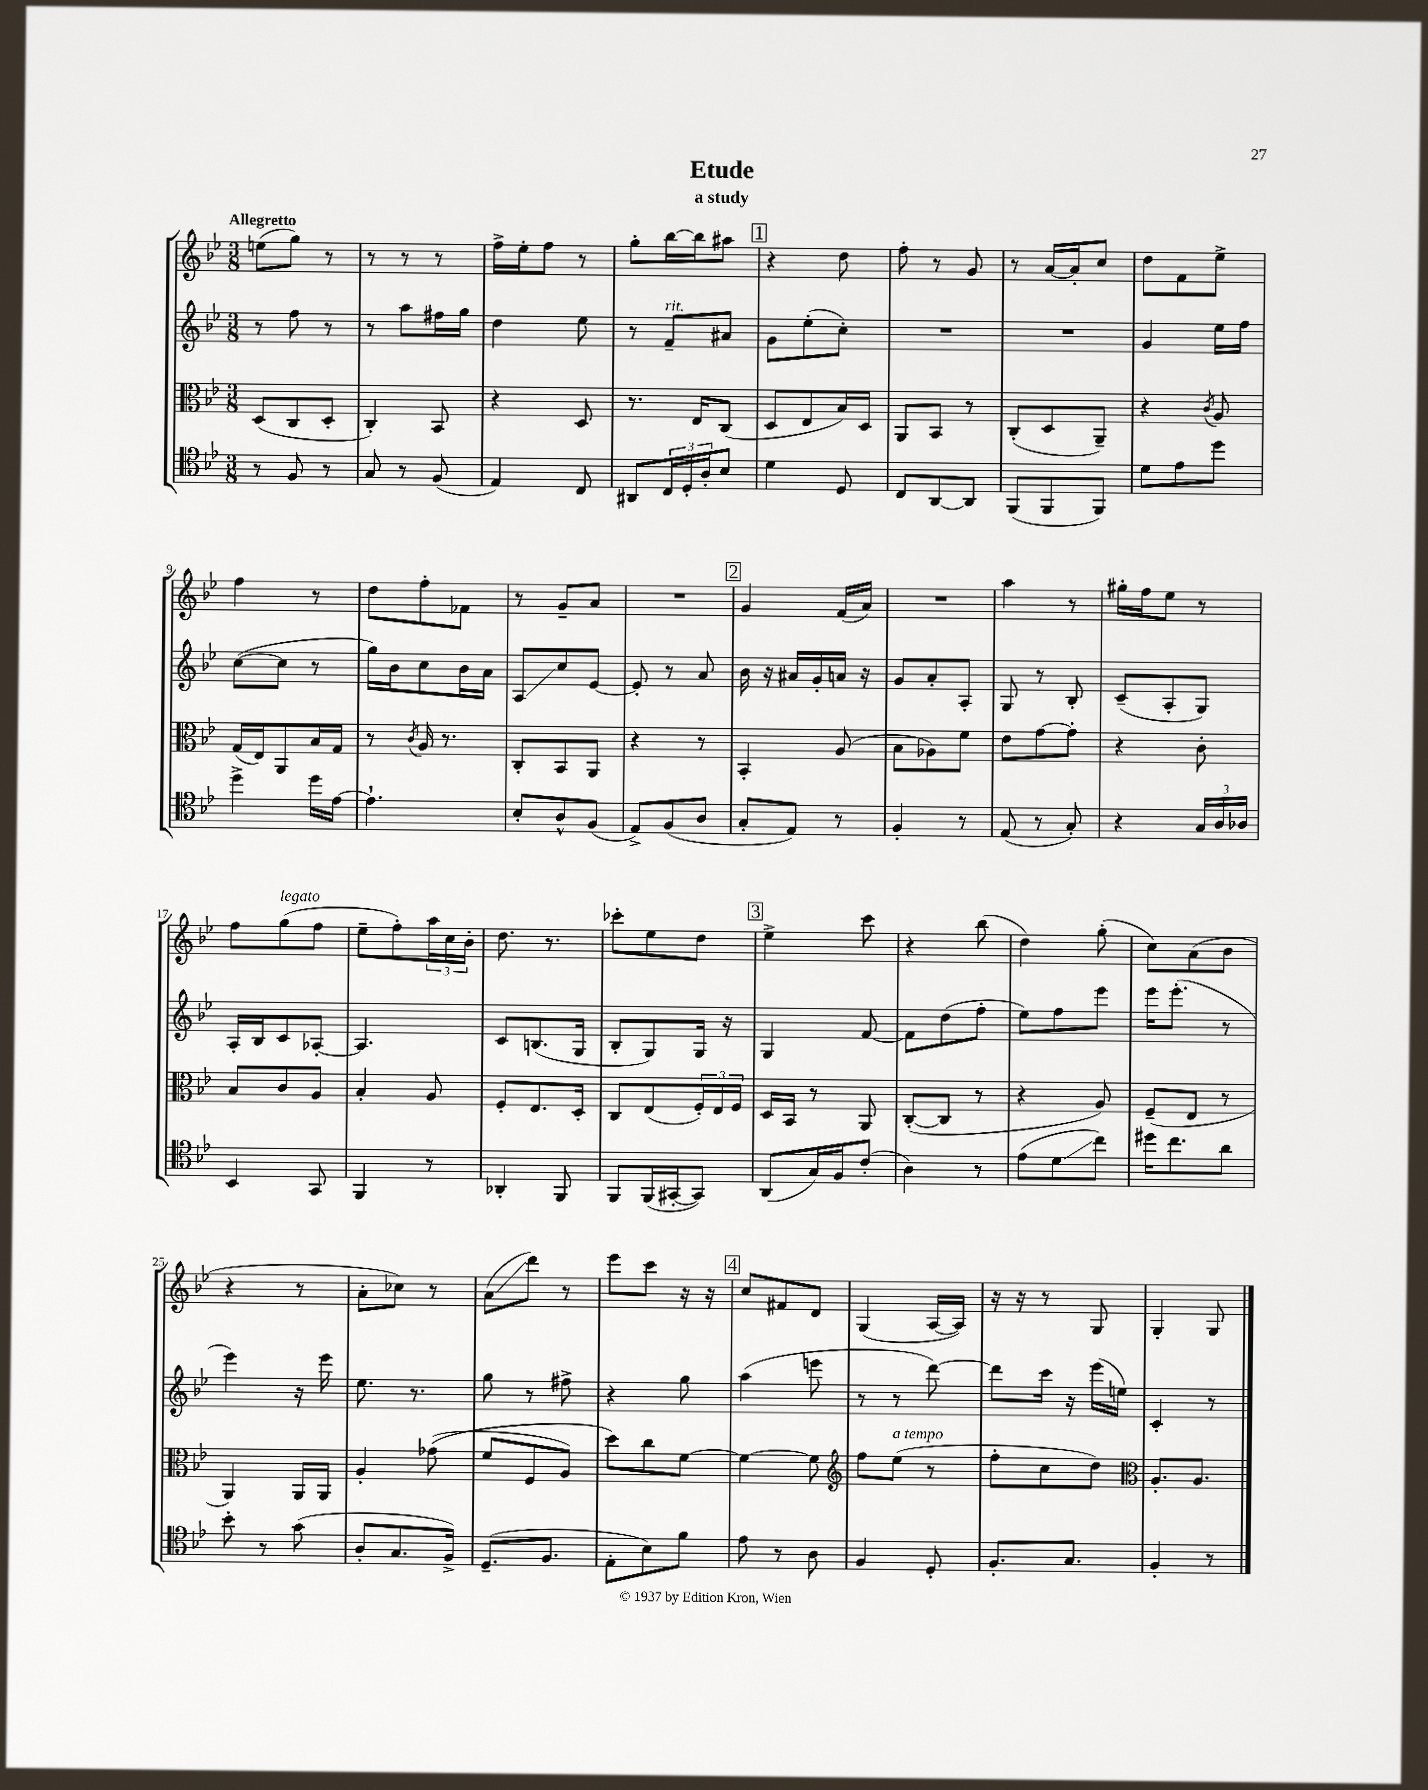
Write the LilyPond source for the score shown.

\header { title = "Etude" subtitle = "a study" }
<<
\new StaffGroup <<
\new Staff = "s0" {
    \clef treble \key bes \major \numericTimeSignature \time 3/8 \tempo "Allegretto"
    e''8( g''8) r8 |
    r8 r8 r8 |
    f''16-> ees''16-. f''8 r8 |
    g''8-. bes''16~ bes''16 ais''8 |
    \mark \markup { \box "1" } r4 d''8 |
    f''8-. r8 g'8 |
    r8 a'16~ a'16-. c''8 |
    d''8 f'8 ees''8-> |
    f''4 r8 |
    d''8 f''8-. fes'8 |
    r8 g'8-- a'8 |
    R4. |
    \mark \markup { \box "2" } g'4 f'16( a'16) |
    R4. |
    a''4 r8 |
    gis''16-. f''16 ees''8 r8 |
    f''8 g''8^\markup { \italic "legato" }( f''8 |
    ees''8-- f''8-.) \tuplet 3/2 { a''16 c''16 bes'16-. } |
    d''8. r8. |
    ces'''8-. ees''8 d''8 |
    \mark \markup { \box "3" } ees''4-> c'''8 |
    r4 bes''8( |
    d''4) g''8-.( |
    c''8) a'8( bes'8 |
    r4 r8 |
    a'8-. ces''8) r8 |
    a'8\glissando( d'''8) r8 |
    ees'''8 c'''8 r16 r16 |
    \mark \markup { \box "4" } c''8 fis'8 d'8 |
    g4( a16~ a16) |
    r16 r16 r8 g8 |
    g4-. g8 \bar "|." |
}
\new Staff = "s1" {
    \clef treble \key bes \major \numericTimeSignature \time 3/8
    r8 f''8 r8 |
    r8 a''8 fis''16 g''16 |
    d''4 ees''8 |
    r8 f'8--^\markup { \italic "rit." } ais'8 |
    \mark \markup { \box "1" } g'8 ees''8-.( c''8-.) |
    R4. |
    R4. |
    g'4 ees''16 f''16 |
    c''8~( c''8 r8 |
    g''16) bes'16 c''8 bes'16 a'16 |
    a8\glissando c''8 ees'8~ |
    ees'8-. r8 a'8 |
    \mark \markup { \box "2" } bes'16 r16 ais'16 g'16-. a'16 r16 |
    g'8 a'8-. a8-. |
    g8 r8 bes8-. |
    c'8--( a8-. g8) |
    a16-. bes16 c'8 aes8~-. |
    aes4. |
    c'8 b8.( g16 |
    bes8-. g8) g16 r16 |
    \mark \markup { \box "3" } g4 f'8~ |
    f'8 d''8( f''8-. |
    ees''8) f''8 ees'''8 |
    ees'''16 ees'''8.-.( r8 |
    ees'''4) r16 ees'''16 |
    ees''8. r8. |
    g''8 r8 fis''8-> |
    r4 g''8 |
    \mark \markup { \box "4" } a''4( e'''8 |
    r8 r8 d'''8~) |
    d'''8 c'''16 r16 ees'''16( e''16) |
    c'4-. r8 \bar "|." |
}
\new Staff = "s2" {
    \clef alto \key bes \major \numericTimeSignature \time 3/8
    d8( c8 d8-. |
    c4-.) bes,8 |
    r4 d8 |
    r8. ees16 c8( |
    \mark \markup { \box "1" } d8 ees8 bes16) d16 |
    a,8 bes,8 r8 |
    c8-.( d8 a,8--) |
    r4 \acciaccatura { c'8 } a8 |
    g16( ees16) a,8 bes16 g16 |
    r8 \acciaccatura { c'8 } a16 r8. |
    c8-. bes,8 a,8 |
    r4 r8 |
    \mark \markup { \box "2" } bes,4-. a8( |
    bes8 aes8) f'8 |
    ees'8 g'8~ g'8-. |
    r4 c'8-. |
    bes8 c'8 a8 |
    bes4-. a8 |
    f8-. ees8. d16-. |
    c8 ees8( \tuplet 3/2 { f16-.) ees16 f16 } |
    \mark \markup { \box "3" } d16 bes,16 r8 a,8 |
    c8~-.( c8 r8 |
    r4 a8) |
    f8--( ees8 r8 |
    a,4) a,16 a,16 |
    a4-. ges'8(\( |
    f'8 f8 a8) |
    d''8\) c''8 f'8~ |
    \mark \markup { \box "4" } f'4~ f'8 |
    \clef treble f''8 ees''8^\markup { \italic "a tempo" }( r8 |
    f''8-. c''8 d''8) |
    \clef alto a8.-. a8. \bar "|." |
}
\new Staff = "s3" {
    \clef tenor \key bes \major \numericTimeSignature \time 3/8
    r8 f8 r8 |
    g8 r8 f8( |
    ees4) c8 |
    ais,8 \tuplet 3/2 { c16 d16-. a16-. } bes8 |
    \mark \markup { \box "1" } d'4 d8 |
    c8 a,8~ a,8 |
    f,8( f,8 f,8) |
    d'8 ees'8 d''8 |
    d''4-> d''16 ees'16~ |
    ees'4.-! |
    bes8-. a8-^ f8( |
    ees8->) f8( a8 |
    \mark \markup { \box "2" } g8-. ees8) r8 |
    f4-. r8 |
    ees8( r8 g8-.) |
    r4 \tuplet 3/2 { g16 a16 aes16 } |
    bes,4 g,8 |
    f,4 r8 |
    aes,4-. f,8 |
    f,8 f,16( gis,16~-. gis,8) |
    \mark \markup { \box "3" } a,8( g16) f16 c'8-.( |
    a4) r8 |
    ees'8( d'8\glissando c''8) |
    dis''16 c''8. a'8 |
    bes'8-. r8 g'8( |
    a8-. g8. f16->) |
    d8.--( f8. |
    ees8-. bes8) f'8 |
    \mark \markup { \box "4" } ees'8 r8 a8 |
    f4 d8-. |
    f8.-. g8. |
    f4-. r8 \bar "|." |
}
>>
>>
